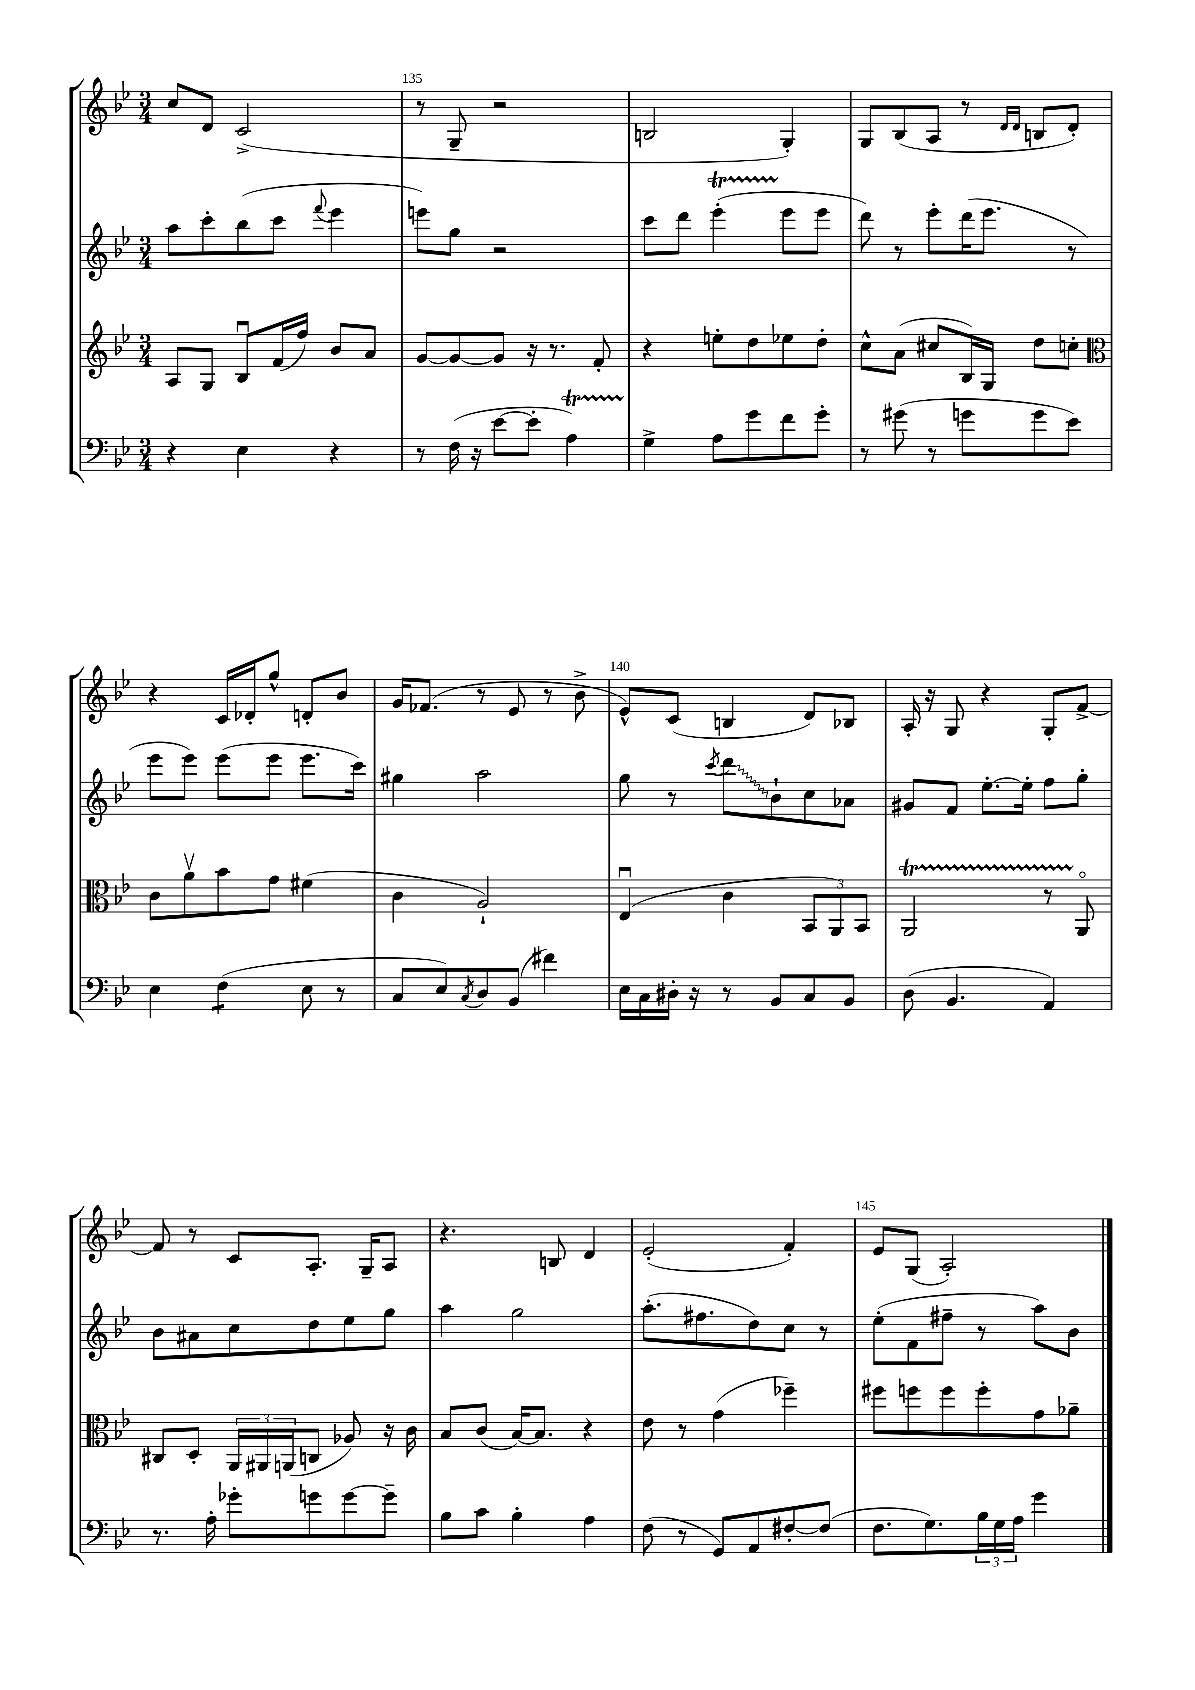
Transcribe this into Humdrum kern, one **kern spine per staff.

**kern	**kern	**kern	**kern
*staff4	*staff3	*staff2	*staff1
*clefF4	*clefG2	*clefG2	*clefG2
*k[b-e-]	*k[b-e-]	*k[b-e-]	*k[b-e-]
*M3/4	*M3/4	*M3/4	*M3/4
4r	8A	8aa	8cc
.	8G	8ccc'	8d
4E-	8B-u	(8bb-	(2c^
.	(16f	8ccc	.
.	16ff)	.	.
.	.	8qqfff	.
4r	8b-	4eee-	.
.	8a	.	.
=	=	=	=
8r	[8g	8eee)	8r
(16F	8g_	8gg	8G~
16r	.	.	.
[8e-	8g]	2r	2r
8e-']	16r	.	.
.	8.r	.	.
4A)	.	.	.
.	8f'	.	.
=	=	=	=
4G^	4r	8ccc	2B
.	.	8ddd	.
8A	8ee'	(4eee-'	.
8g	8dd	.	.
8f	8ee-	8eee-	4G')
8g'	8dd'	8eee-	.
=	=	=	=
8r	8cc^^	8ddd)	8G
(8g#	(8a	8r	(8B-
8r	8cc#	8eee-'	8A
8g	16B-)	(16ddd	8r
.	16G	8.eee-	.
.	.	.	16qqd
.	.	.	16qqd
8g	8dd	.	8B
8e-)	8cc'	8r	8d')
=	=	=	=
*	*clefC3	*	*
4E-	8c	8eee-	4r
.	8av	8eee-)	.
(4F	8b-	(8eee-	16c
.	.	.	16d-'
.	8g	8eee-	8gg^^
8E-	(4f#	8.eee-	8d'
8r	.	.	8b-
.	.	16ccc)	.
=	=	=	=
8C	4c	4gg#	16g
.	.	.	(8.f-
8E-)	.	.	.
8qC	.	.	.
8D	2A`)	2aa	8r
(8BB-	.	.	8e-
4f#)	.	.	8r
.	.	.	8b-^
=	=	=	=
16E-	(4E-u	8gg	8e-^^)
16C	.	.	.
16D#'	.	8r	(8c
16r	.	.	.
.	.	8qccc	.
8r	4c	8ddd	4B
8BB-	.	8b-`	.
8C	12BB-	8cc	8d)
.	12AA)	.	.
8BB-	.	8a-	8B-
.	12BB-	.	.
=	=	=	=
(8D	2AA	8g#	16A'
.	.	.	16r
4.BB-	.	8f	8G
.	.	[8.ee-'	4r
.	.	16ee-']	.
4AA)	8r	8ff	8G'
.	8AAo	8gg'	[8f^
=	=	=	=
8.r	8C#	8b-	8f]
.	8D'	8a#	8r
16A'	.	.	.
8g-'	24AA	8cc	8c
.	24AA#	.	.
.	(24AA	.	.
8g	8C	8dd	8.A'
[8g	8A-)	8ee-	.
.	.	.	16G~
8g~]	16r	8gg	8A
.	16c	.	.
=	=	=	=
8B-	8B-	4aa	4.r
8c	(8c	.	.
4B-'	[16B-)	2gg	.
.	8.B-]	.	.
.	.	.	8B
4A	4r	.	4d
=	=	=	=
(8F	8e-	(8.aa'	(2e-'
8r	8r	.	.
.	.	8.ff#	.
8GG)	(4g	.	.
8AA	.	8dd)	.
[8F#'	4ff-~)	8cc	4f')
(8F#]	.	8r	.
=	=	=	=
8.F	8ff#	(8ee-'	8e-
.	8ff	8f	(8G
8.G)	.	.	.
.	8ff	8ff#~	2A')
24B-	8ff'	8r	.
24G	.	.	.
24A	.	.	.
4g	8g	8aa)	.
.	8a-~	8b-	.
==	==	==	==
*-	*-	*-	*-
